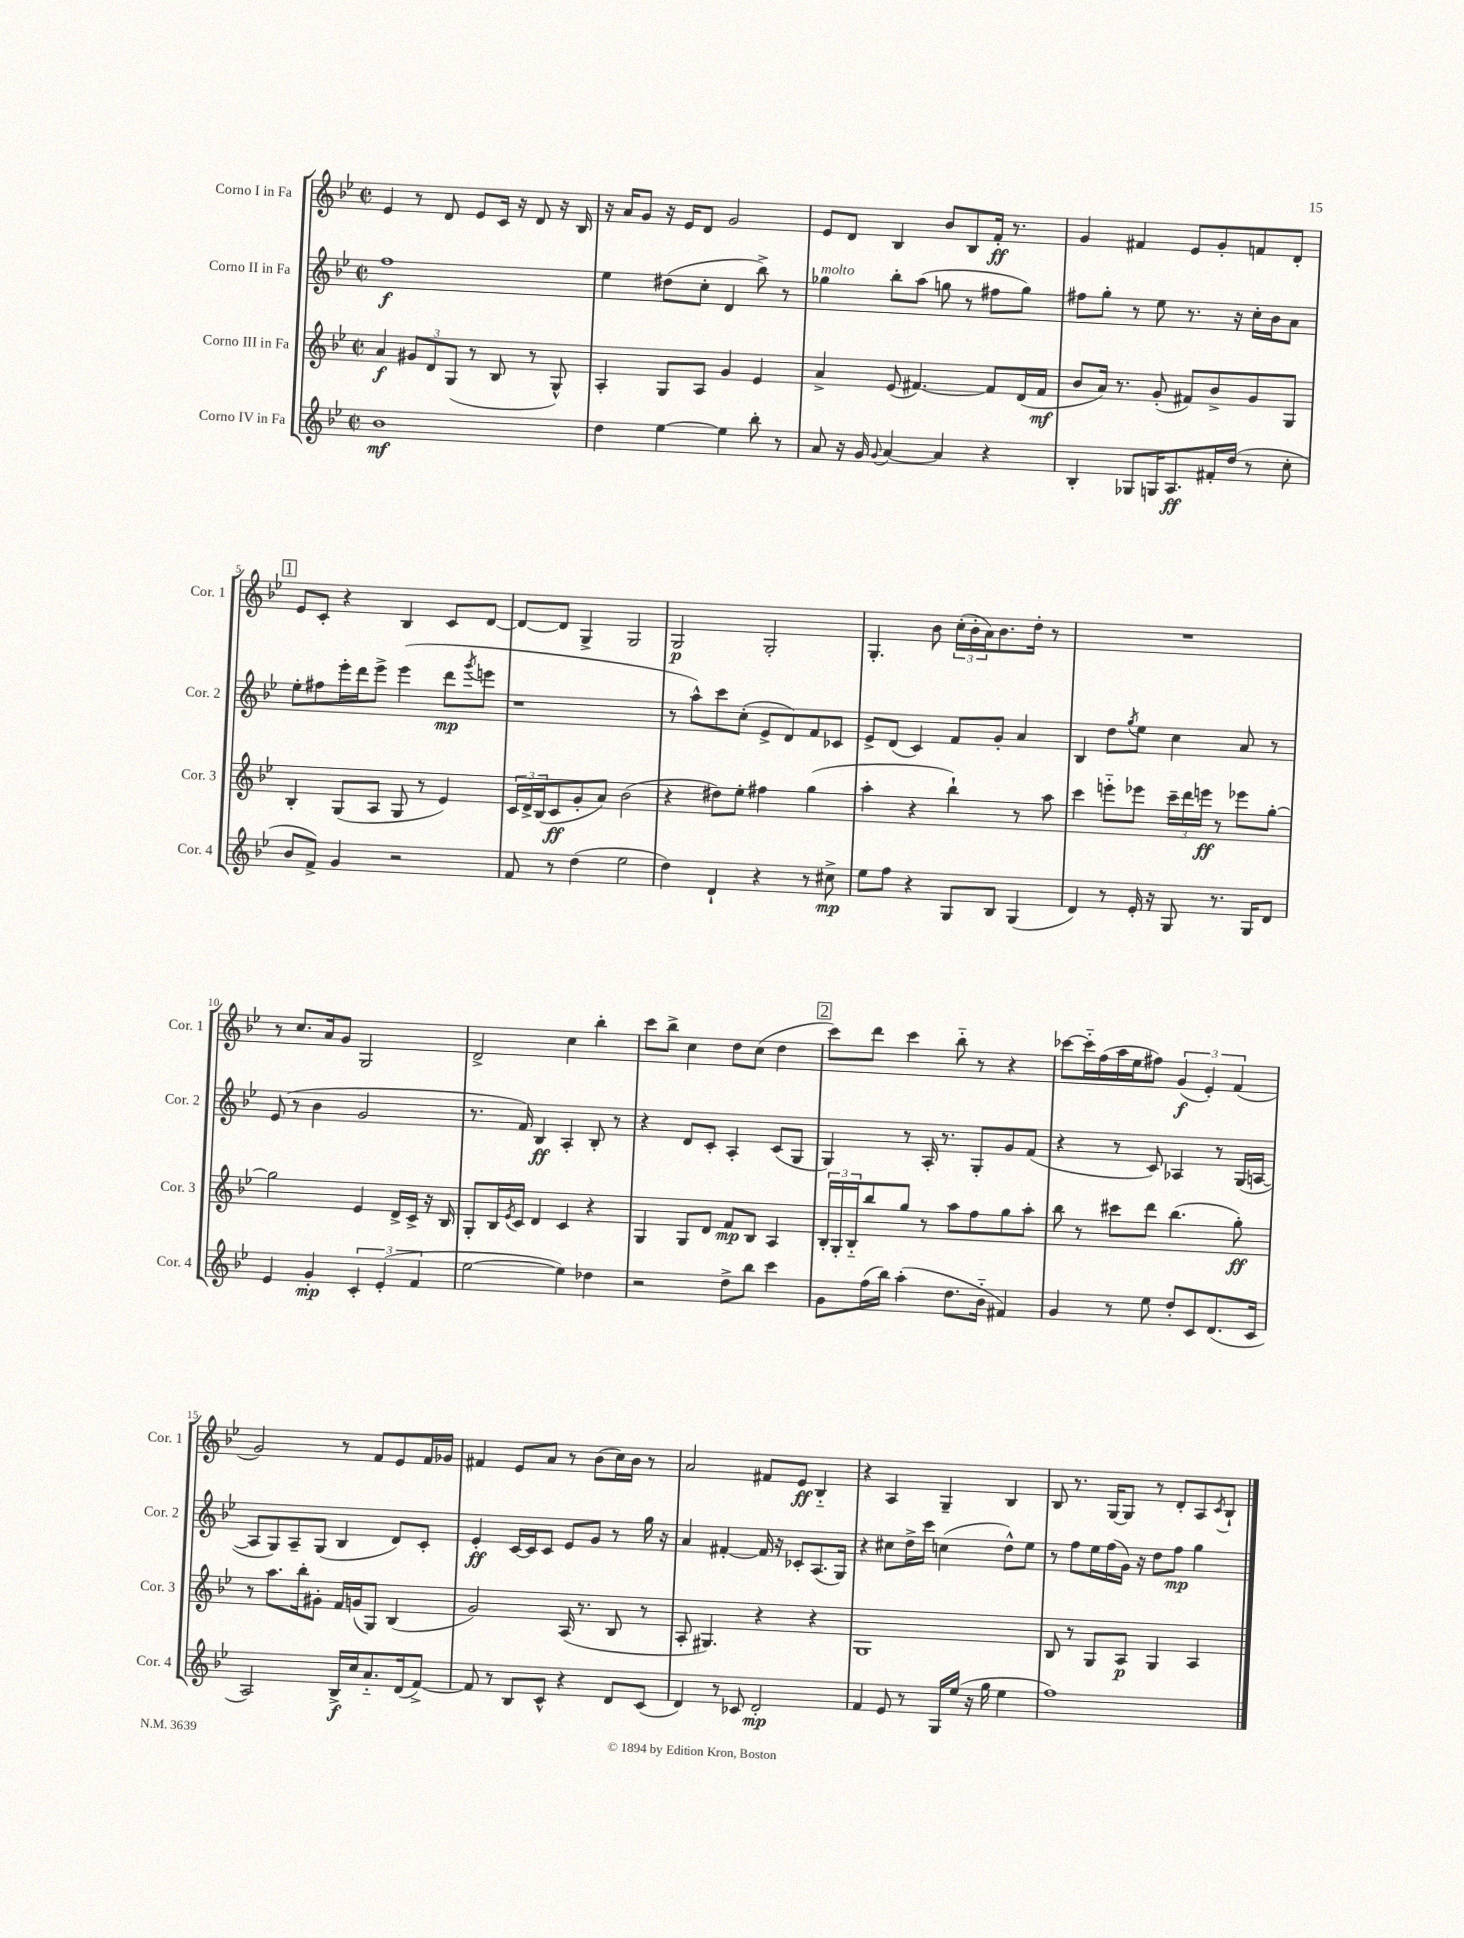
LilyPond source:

<<
\new StaffGroup <<
\new Staff = "s0" \with { instrumentName = "Corno I in Fa" shortInstrumentName = "Cor. 1" } {
    \clef treble \key bes \major \defaultTimeSignature \time 2/2
    ees'4 r8 d'8 ees'8 c'16 r16 d'8 r16 bes16 |
    r16 a'16 g'8 r16 ees'16 d'8 g'2 |
    ees'8 d'8 bes4 bes'8 bes8 f'16-.\ff r8. |
    g'4 fis'4 ees'8 g'8-. f'8 d'8-. |
    \mark \markup { \box "1" } ees'8 c'8-. r4 bes4 c'8 d'8~ |
    d'8~ d'8 g4-> g2 |
    g2\p g2-. |
    g4.-. bes'8 \tuplet 3/2 { c''16-.( bes'16-. a'16) } bes'8. d''16-. r8 |
    R1 |
    r8 c''8. a'16 g'8 g2 |
    d'2-> c''4 bes''4-. |
    c'''8 bes''8-> c''4 d''8 c''8( d''4 |
    \mark \markup { \box "2" } c'''8) d'''8 c'''4 bes''8-_ r8 r4 |
    ces'''8~ ces'''16-_ f''16( a''16 ees''16 fis''8) \tuplet 3/2 { g'4\f( ees'4-.) f'4( } |
    g'2) r8 f'8 ees'8 f'16 ges'16 |
    fis'4 ees'8 a'8 r8 bes'8( c''16) bes'16 r8 |
    a'2 fis'8 ees'8\ff bes4-_ |
    r4 a4 g4-- bes4 |
    bes8 r8. g16~ g8 r8 d'8-. a8 \acciaccatura { c'8 } bes8-! \bar "|." |
}
\new Staff = "s1" \with { instrumentName = "Corno II in Fa" shortInstrumentName = "Cor. 2" } {
    \clef treble \key bes \major \defaultTimeSignature \time 2/2
    f''1\f |
    ees''4 dis''8( c''8-. d'4 bes''8->) r8 |
    ges''4^\markup { \italic "molto" } bes''8-. a''8( g''8 r8 fis''8 g''8) |
    fis''8 g''8-. r8 ees''8 r8. r16 c''16-. bes'16 a'8 |
    \mark \markup { \box "1" } ees''8-. fis''8 ees'''16-. d'''16 ees'''8-> ees'''4( d'''8\mp \acciaccatura { g'''8 } e'''8 |
    r1 |
    r8 a''8-^) c'''8 c''8-.( ees'8-> d'8) f'8 ces'8 |
    ees'8-> d'8( c'4) f'8 g'8-. a'4 |
    bes4 d''8 \acciaccatura { g''8 } ees''8 c''4 a'8 r8 |
    ees'8( r8 bes'4 g'2 |
    r8. f'16) bes4\ff a4-. bes8-. r8 |
    r4 d'8 c'8-. a4-. c'8( g8 |
    \mark \markup { \box "2" } g4) r8 a16-. r8. g8-. g'8 f'8( |
    r4 r8 c'8) aes4 r8 g16( a16~ |
    a8 g8) a8-- g8( bes4 d'8) c'8-. |
    ees'4-.\ff c'16~ c'16 c'8 ees'8 g'8 r8 g''16 r16 |
    a'4 fis'4~-. fis'16 r16 ces'8-. a8.( g16) |
    r4 cis''8 d''16-> c'''16 c''4( d''8-^) ees''8 |
    r8 f''8 ees''16 f''16( g'16) r16 d''8 f''8\mp g''4 \bar "|." |
}
\new Staff = "s2" \with { instrumentName = "Corno III in Fa" shortInstrumentName = "Cor. 3" } {
    \clef treble \key bes \major \defaultTimeSignature \time 2/2
    a'4\f \tuplet 3/2 { gis'8 d'8 g8( } r8 bes8 r8 g8-^) |
    a4-. g8 a8 g'4 ees'4 |
    a'4-> ees'8( fis'4.~) fis'8 d'16( fis'16\mf |
    bes'8 a'16) r8. g'8-.( fis'8) bes'8-> g'8 g8 |
    \mark \markup { \box "1" } bes4-. g8( a8 g8 r8 ees'4) |
    \tuplet 3/2 { c'16 d'16-> bes16( } c'8\ff g'8-. a'8) bes'2( |
    r4 dis''8) ees''8-. fis''4 g''4( |
    a''4-. r4 bes''4-!) r8 a''8 |
    c'''4 e'''8-_ ees'''8 \tuplet 3/2 { c'''16-- d'''16 e'''16\ff } r8 ees'''8 g''8~-. |
    g''2 ees'4 d'16-> c'16-> r16 bes16 |
    g8-. bes16 \acciaccatura { ees'8 } c'16 d'4 c'4 r4 |
    g4 g8 d'8 f'8\mp bes8 a4 |
    \mark \markup { \box "2" } \tuplet 3/2 { bes16-. g16-. bes16-_ } bes''8 g''8 r8 a''8 f''8 g''8 a''8-. |
    bes''8 r8 cis'''8 d'''8 bes''4.( g''8-.\ff) |
    r8 a''8. bes''16-. gis'8-. f'16 g'16( g8) bes4( |
    g'2) a16( r8. bes8 r8 |
    a8-. gis4.) r4 r4 |
    g1 |
    bes8 r8 g8 a8\p g4 a4 \bar "|." |
}
\new Staff = "s3" \with { instrumentName = "Corno IV in Fa" shortInstrumentName = "Cor. 4" } {
    \clef treble \key bes \major \defaultTimeSignature \time 2/2
    bes'1\mf |
    d''4 ees''4~ ees''4 bes''8-. r8 |
    a'8 r16 g'16 \appoggiatura { g'8 } a'4~ a'4 r4 |
    bes4-. ges8 g16 a8.\ff fis'16-. d''16( r8 c''8-. |
    \mark \markup { \box "1" } bes'8 f'8->) g'4 r2 |
    f'8 r8 d''4( ees''2 |
    d''4) d'4-! r4 r8 cis''8->\mp |
    ees''8 f''8 r4 g8 bes8 g4( |
    d'4) r8 ees'16-. r16 g8 r8. g16 d'8 |
    ees'4 g'4-.\mp \tuplet 3/2 { c'4-. ees'4-.( f'4 } |
    ees''2~ ees''4) des''4 |
    r2 d''8-> bes''8 c'''4 |
    \mark \markup { \box "2" } g'8 f''16( bes''16) a''4-.( d''8. bes'16-_ fis'4) |
    g'4 r8 ees''8 d''8-. c'8 d'8.( c'16 |
    a2) bes16->\f c''16 a'8.-_ d'16( f'8~->) |
    f'8 r8 bes8 c'8-^ r4 d'8 c'8( |
    d'4) r8 ces'8 d'2-.\mp |
    f'4 ees'8 r8 g16 ees''16( r16 g''16 ees''4 |
    f''1) \bar "|." |
}
>>
>>
